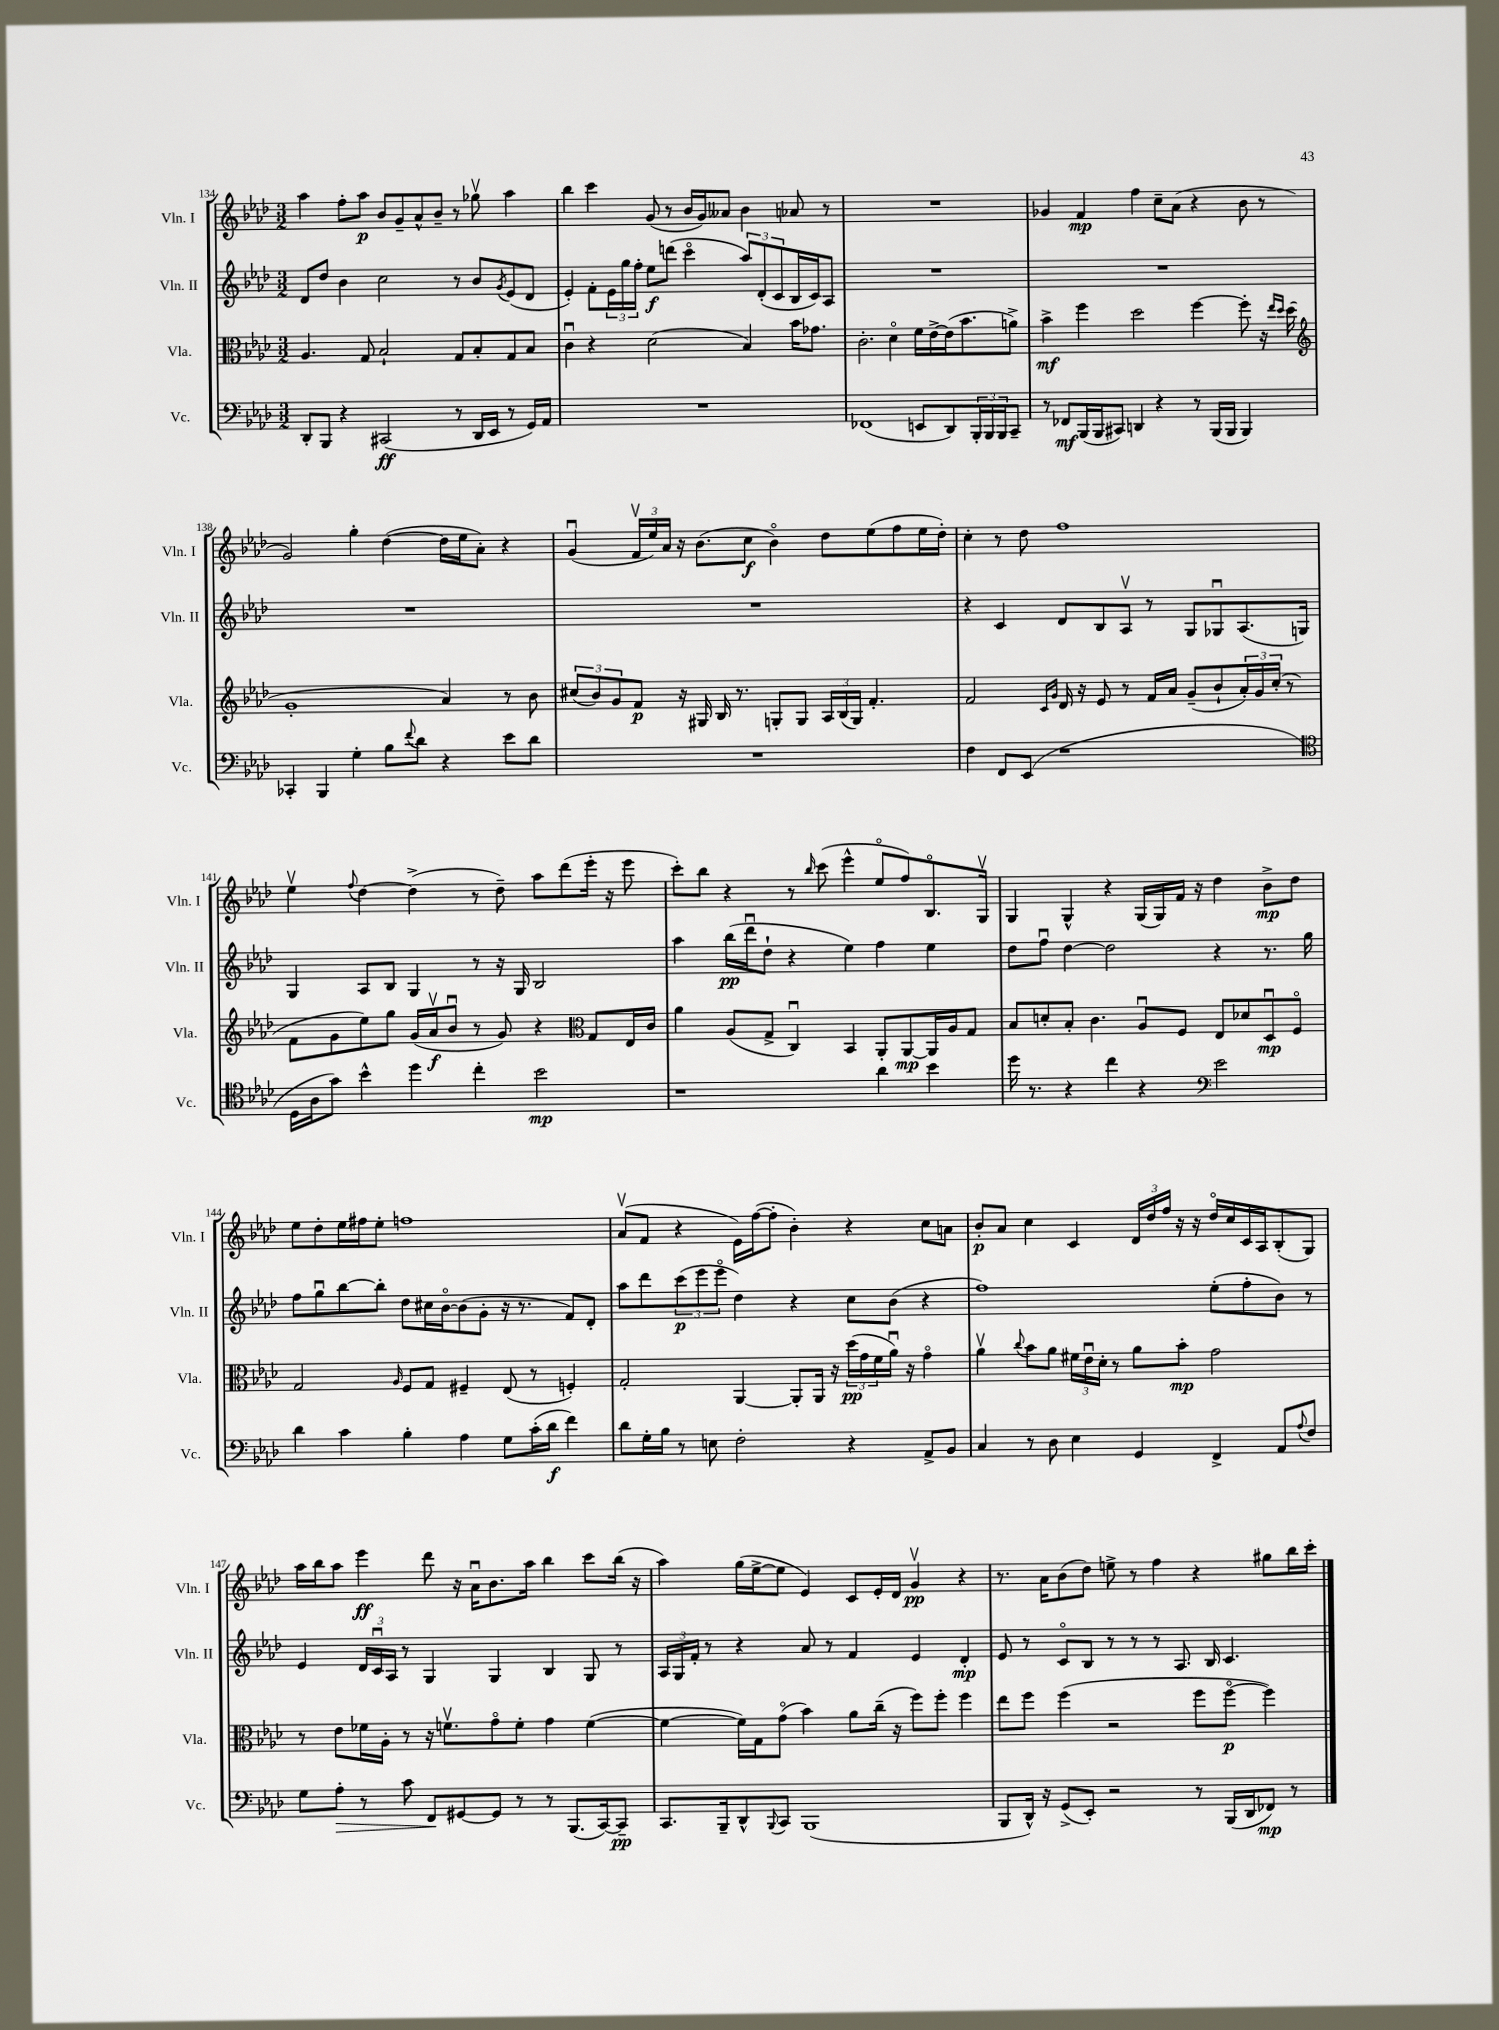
<<
\new StaffGroup <<
\new Staff = "s0" \with { instrumentName = "Vln. I" shortInstrumentName = "Vln. I" } {
    \clef treble \key aes \major \numericTimeSignature \time 3/2
    aes''4 f''8-. aes''8\p bes'8 g'8-- aes'8-^ bes'8-- r8 ges''8\upbow aes''4 |
    bes''4 c'''4 g'8( r8 bes'16 g'16) aeses'8 bes'4 aes'8 r8 |
    R1. |
    ges'4 f'4\mp f''4 c''8-- aes'8( r4 bes'8 r8 |
    g'2) g''4-. des''4~( des''16 ees''16 aes'8-.) r4 |
    g'4\downbow( \tuplet 3/2 { f'16\upbow ees''16) aes'16 } r16 bes'8.( c''8\f bes'4\flageolet) des''8 ees''8( f''8 ees''16 des''16-.) |
    c''4-. r8 des''8 f''1 |
    ees''4\upbow \appoggiatura { f''8 } des''4~ des''4->( r8 des''8--) aes''8 des'''8( ees'''16-. r16 ees'''8 |
    c'''8-.) bes''8 r4 r8 \grace { bes''16 } c'''8( ees'''4-^ ees''8\flageolet f''8) bes8.\flageolet g16\upbow |
    g4 g4-^ r4 g16( g16) f'16 r16 des''4 bes'8->\mp des''8 |
    ees''8 des''8-. ees''16 fis''16 ees''8-. f''1 |
    aes'8\upbow( f'8 r4 ees'16) f''16~( f''8-. bes'4-.) r4 c''8 a'8 |
    bes'8-.\p aes'8 c''4 c'4 \tuplet 3/2 { des'16 des''16 f''16 } r16 r16 des''16\flageolet c''16 c'16 aes16 bes8-.( g8) |
    aes''16 bes''16 aes''8 ees'''4\ff des'''8 r16 aes'16\downbow bes'8. aes''16 bes''4 c'''8 bes''16( r16 |
    aes''4) g''16( ees''16~-> ees''8 ees'4) c'8 ees'16-. des'16 g'4\upbow\pp r4 |
    r8. aes'16 bes'8( des''8) e''8-> r8 f''4 r4 gis''8 bes''16 c'''16-. \bar "|." |
}
\new Staff = "s1" \with { instrumentName = "Vln. II" shortInstrumentName = "Vln. II" } {
    \clef treble \key aes \major \numericTimeSignature \time 3/2
    des'8 des''8 bes'4 c''2 r8 bes'8 \acciaccatura { g'8 } ees'8( des'8 |
    ees'4-.) f'8-. \tuplet 3/2 { ees'16 g''16 f''16-. } ees''8\f d'''8( c'''4\flageolet \tuplet 3/2 { aes''8) des'8-.( c'8 } bes16 c'16) aes8 |
    R1. |
    R1. |
    R1. |
    R1. |
    r4 c'4 des'8 bes8 aes8\upbow r8 g8 ges8\downbow aes8.( g16) |
    g4 aes8 bes8 g4 r8 r16 g16 bes2 |
    aes''4 bes''16\pp( des'''16\downbow des''8-! r4 ees''4) f''4 ees''4 |
    des''8 f''8\downbow des''4~ des''2 r4 r8. g''16 |
    f''8 g''8\downbow bes''8~ bes''8-. des''8 cis''16 bes'16~\flageolet bes'8( g'8-. r16 r8. f'8) des'8-. |
    aes''8 des'''8 \tuplet 3/2 { c'''8\p( ees'''8 ees'''8\flageolet } des''4) r4 c''8 bes'8( r4 |
    f''1) ees''8-.( f''8-. bes'8) r8 |
    ees'4 \tuplet 3/2 { des'16 c'16\downbow aes16 } r8 g4 g4 bes4 g8 r8 |
    \tuplet 3/2 { aes16 g16 f'16-. } r8 r4 aes'8 r8 f'4 ees'4 des'4-.\mp |
    ees'8 r8 c'8\flageolet bes8 r8 r8 r8 aes8. bes16 c'4. \bar "|." |
}
\new Staff = "s2" \with { instrumentName = "Vla." shortInstrumentName = "Vla." } {
    \clef alto \key aes \major \numericTimeSignature \time 3/2
    aes4. g8 bes2-! g8 bes8-. g8 bes8 |
    c'4\downbow r4 des'2( bes4) bes'16 ges'8. |
    c'2.-. des'4\flageolet f'16 ees'16~-> ees'16( bes'8. a'8->) |
    bes'4->\mf f''4 des''2 f''4~ f''8-. r16 \grace { ees''16 des''16 } des''16( |
    \clef treble g'1-. aes'4) r8 bes'8 |
    \tuplet 3/2 { cis''8( bes'8) g'8 } f'8\p r16 gis16 bes16 r8. g8-. g8 \tuplet 3/2 { aes16 bes16( g16) } f'4.-. |
    f'2 \grace { c'16 g'16 } des'16 r16 ees'8 r8 f'16 aes'16 g'8--( bes'8-! \tuplet 3/2 { aes'16-.) g'16 c''16-.( } r8 |
    f'8 g'8 ees''8) g''8 g'16( aes'16\upbow\f bes'8\downbow r8 g'8) r4 \clef alto g8 ees16 c'16 |
    aes'4 aes8( g8-> c4\downbow) bes,4 aes,8-. aes,8~\mp aes,16 aes16 g8 |
    bes8 d'8-. bes8-. c'4. aes8\downbow f8 ees8 des'8 des8\downbow\mp f8\flageolet |
    g2 \grace { aes16 } f8 g8 fis4-- ees8( r8 f4-.) |
    g2-. aes,4~ aes,8-. aes,16 r16 \tuplet 3/2 { des''16\pp( g'16 f'16 } aes'16\downbow) r16 g'4\flageolet |
    aes'4\upbow \appoggiatura { c''8 } bes'8 aes'8 \tuplet 3/2 { fis'16 ees'16\downbow des'16-. } r8 aes'8 bes'8-.\mp g'2 |
    r8 ees'8 fes'16 aes16-. r8 r16 f'8.\upbow g'8\flageolet f'8-. g'4 f'4~( |
    f'4~ f'16) g16 g'8\flageolet( bes'4) aes'8 c''16--( r16 f''8) f''8-. f''4 |
    ees''8 f''8 f''4( r2 f''8 f''8~\flageolet\p f''4) \bar "|." |
}
\new Staff = "s3" \with { instrumentName = "Vc." shortInstrumentName = "Vc." } {
    \clef bass \key aes \major \numericTimeSignature \time 3/2
    des,8-. bes,,8 r4 cis,2\ff( r8 des,16 ees,16 r8 g,16) aes,16 |
    R1. |
    fes,1( e,8 des,8) \tuplet 3/2 { bes,,16-. bes,,16 bes,,16 } c,8-- |
    r8 fes,8\mf bes,,16( bes,,16 cis,8) d,4 r4 r8 bes,,16( bes,,16 bes,,4) |
    ces,4-. bes,,4 g4-. bes8 \appoggiatura { f'8 } des'8 r4 ees'8 des'8 |
    R1. |
    f4 f,8 ees,8( r1 |
    \clef tenor des16 aes16 g'8) bes'4-^ des''4 c''4-. bes'2\mp |
    r1 aes'4 bes'4 |
    des''16 r8. r4 c''4 r4 \clef bass ees'2 |
    des'4 c'4 bes4-. aes4 g8 c'16-.( des'16\f f'4) |
    des'8 g16-. bes16 r8 e8 f2-. r4 aes,8-> bes,8 |
    c4 r8 des8 ees4 g,4 f,4-> aes,8 \appoggiatura { aes8 } f8 |
    g8 aes8-.\> r8 c'8 f,8\! gis,8~ gis,8 r8 r8 bes,,8.( c,16~) c,8--\pp |
    c,8. bes,,16-- des,8-^ \appoggiatura { bes,,8 } c,8 bes,,1( |
    bes,,8 des,16-^) r16 g,8->( ees,8-.) r2 r8 bes,,16( des,16 fes,8\mp) r8 \bar "|." |
}
>>
>>
\layout { \context { \Score currentBarNumber = #134 } }
